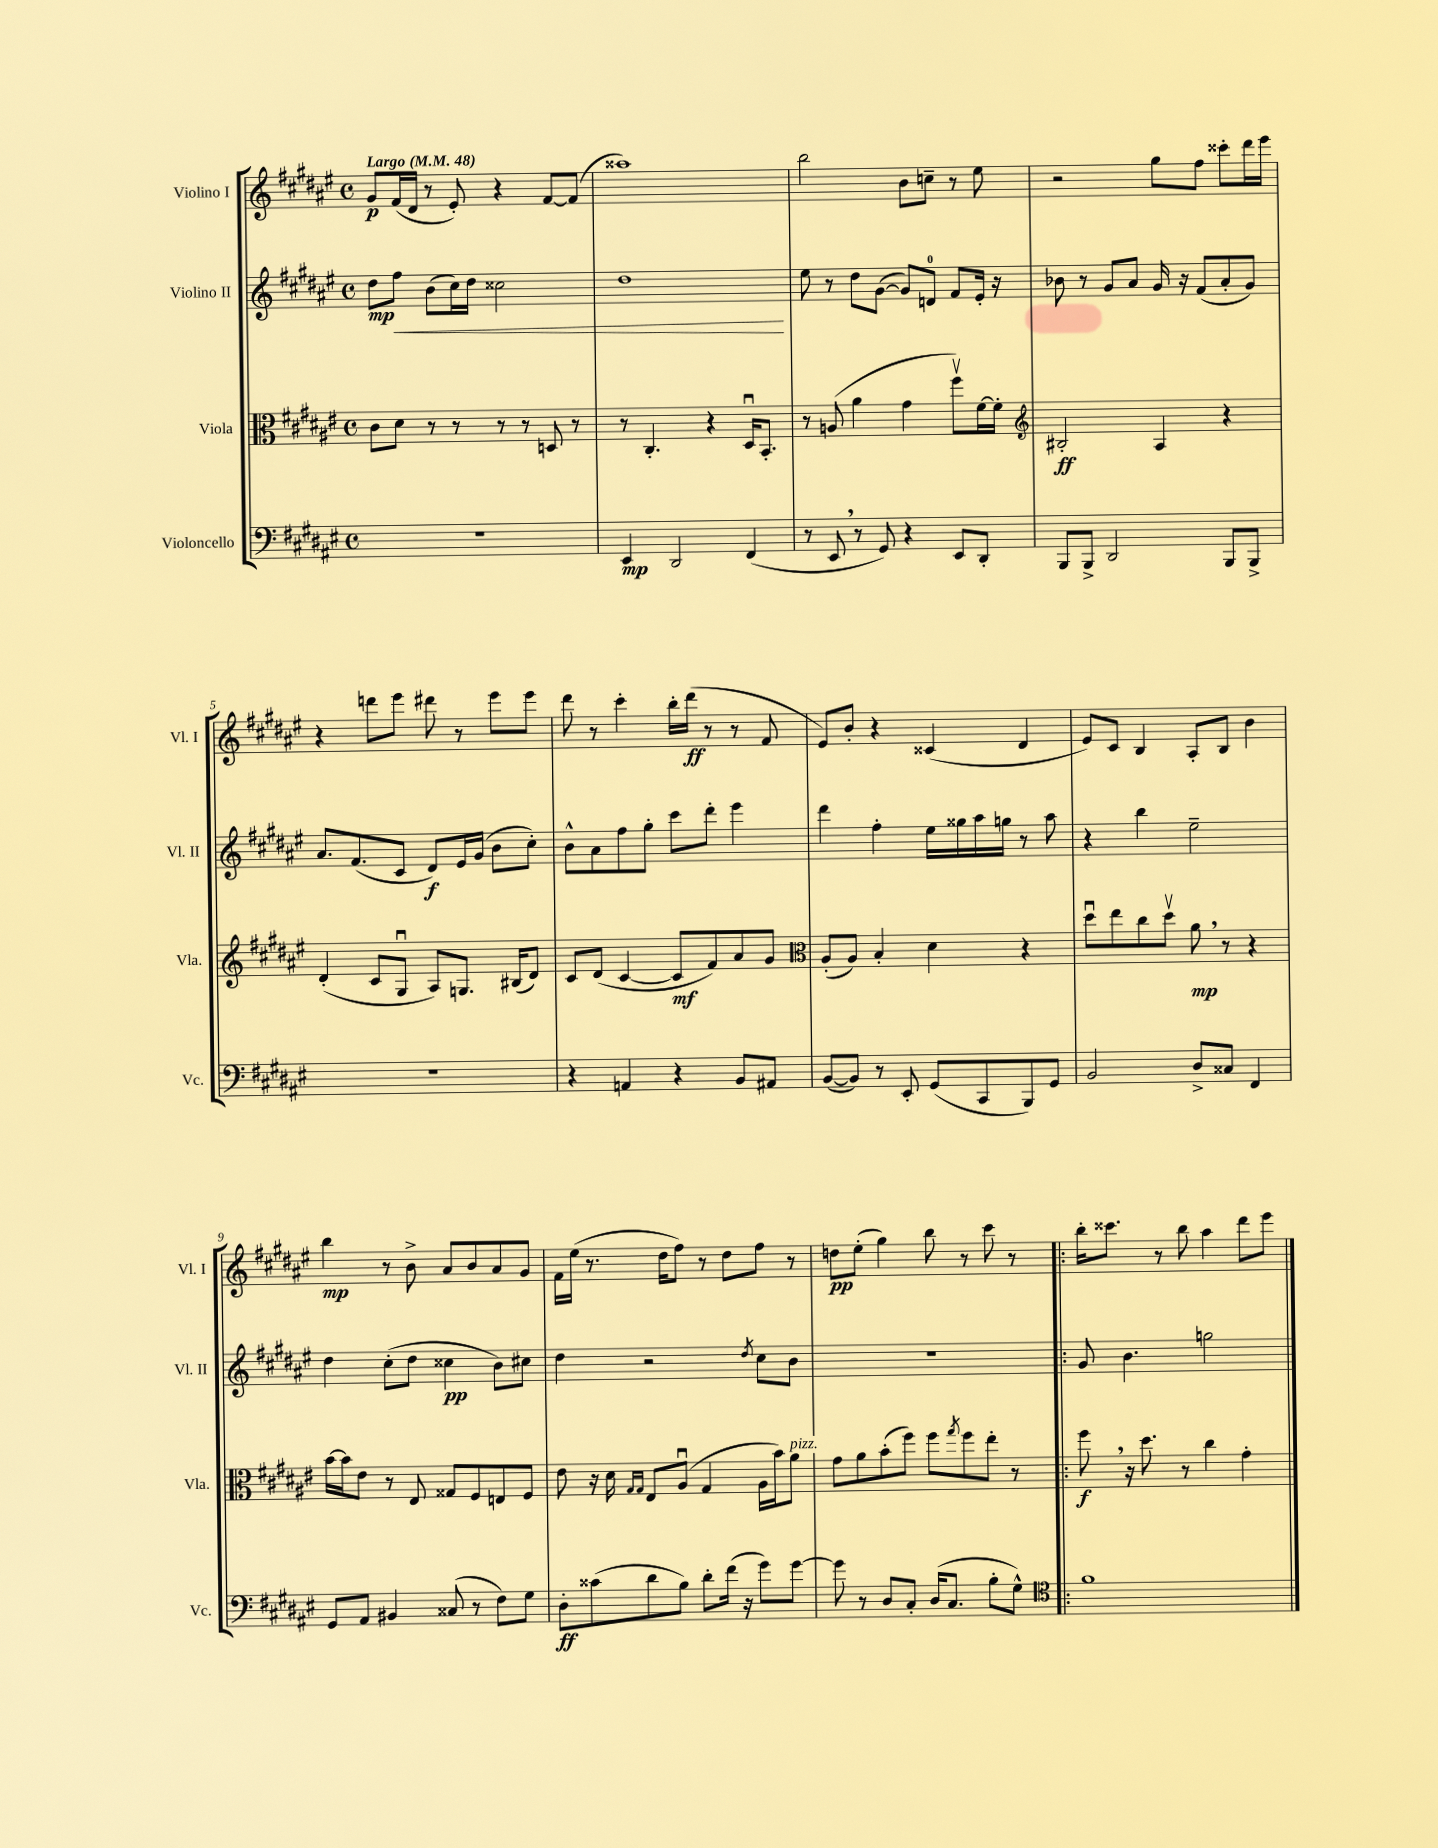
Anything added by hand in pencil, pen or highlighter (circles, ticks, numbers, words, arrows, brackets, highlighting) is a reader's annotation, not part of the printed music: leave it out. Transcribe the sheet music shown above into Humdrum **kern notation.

**kern	**kern	**kern	**kern
*staff4	*staff3	*staff2	*staff1
*clefF4	*clefC3	*clefG2	*clefG2
*k[f#c#g#d#a#e#]	*k[f#c#g#d#a#e#]	*k[f#c#g#d#a#e#]	*k[f#c#g#d#a#e#]
*M4/4	*M4/4	*M4/4	*M4/4
*met(c)	*met(c)	*met(c)	*met(c)
*MM48	*MM48	*MM48	*MM48
1r	8c#	8dd#	8g#
.	8d#	8ff#	(16f#
.	.	.	16d#
.	8r	(8b	8r
.	8r	16cc#)	8e#')
.	.	16dd#	.
.	8r	2cc##	4r
.	8r	.	.
.	8D	.	[8f#
.	8r	.	(8f#]
=	=	=	=
4EE#	8r	1dd#	1aa##)
.	4.C#'	.	.
2DD#	.	.	.
.	4r	.	.
(4FF#	16D#u	.	.
.	8.BB'	.	.
=	=	=	=
8r	8r	8ee#	2bb
8EE#	(8A	8r	.
8r	4a#	8dd#	.
8GG#)	.	([8g#	.
4r	4g#	8g#])	8b
.	.	8d	8cc~
8EE#	8ff#v)	8f#	8r
8DD#'	[16f#	16e#'	8ee#
.	16f#']	16r	.
=	=	=	=
*	*clefG2	*	*
8BBB	2B#'	8b-	2r
8BBB^	.	8r	.
2DD#	.	8g#	.
.	.	8a#	.
.	4A#	16g#	8gg#
.	.	16r	.
.	.	(8f#	8ff#
8BBB	4r	8a#'	8ccc##'
8BBB^	.	8g#)	16ddd#
.	.	.	16eee#
=	=	=	=
1r	(4d#'	8.a#	4r
.	.	(8.f#	.
.	8c#	.	8ddd
.	8G#u	8c#	8eee#
.	8A#)	8d#)	8ddd#
.	8.G	16e#	8r
.	.	(16g#	.
.	.	8b	8eee#
.	(16B#	.	.
.	8d#)	8cc#')	8eee#
=	=	=	=
4r	8c#	8b^^	8ddd#
.	(8d#	8a#	8r
4AA	[4c#	8ff#	4ccc#'
.	.	8gg#'	.
4r	8c#]	8ccc#	16bb'
.	.	.	(16ddd#
.	8f#)	8ddd#'	8r
8BB	8a#	4eee#	8r
8AA#	8g#	.	8f#
=	=	=	=
*	*clefC3	*	*
([8BB	(8A#'	4ddd#	8e#)
8BB])	8A#)	.	8b'
8r	4B'	4ff#'	4r
8EE#'	.	.	.
(8GG#	4d#	16ee#	(4c##
.	.	16gg##	.
8CC#	.	16aa#	.
.	.	16gg	.
8BBB)	4r	8r	4d#
8GG#	.	8aa#	.
=	=	=	=
2BB	8dd#u	4r	8e#)
.	8ee#	.	8c#
.	8cc#	4bb	4B
.	8dd#v	.	.
8D#^	8a#	2ee#~	8A#'
8C##	8r	.	8B
4FF#	4r	.	4b
=	=	=	=
8GG#	[16b	4dd#	4bb
.	16b]	.	.
8AA#	8e#	.	.
4BB#	8r	(8cc#'	8r
.	8E#	8dd#	8b^
(8C##	8G##	4cc##	8a#
8r	8F#	.	8b
8F#)	8E	8b)	8a#
8G#	8F#	8cc#	8g#
=	=	=	=
8D#'	8e#	4dd#	16f#
.	.	.	(16ee#
(8c##	16r	.	8.r
.	16d#	.	.
.	16qqG#	.	.
.	16qqG#	.	.
8d#	8E#	2r	.
.	.	.	16dd#
8B)	(8A#u	.	8ff#)
8d#'	4G#	.	8r
(16f#	.	.	8dd#
16r	.	.	.
.	.	8qdd#	.
8g#)	16A#	8cc#	8ff#
.	16b)	.	.
[8g#	8a#	8b	8r
=	=	=	=
8g#]	8g#	1r	8dd
8r	8a#	.	(8ee#'
8D#	(8b'	.	4gg#)
8C#'	8ff#)	.	.
(16D#	8ff#	.	8bb
8.C#	.	.	.
.	8qgg#	.	.
.	8ff#	.	8r
8B'	8ee#'	.	8ccc#
8G#^^)	8r	.	8r
=!|:	=!|:	=!|:	=!|:
*clefC4	*	*	*
1f#	8ff#	8g#	16bb'
.	.	.	8.ccc##
.	16r	4.b	.
.	8.dd#	.	.
.	.	.	8r
.	8r	.	8bb
.	4cc#	2gg	4aa#
.	4g#'	.	8ddd#
.	.	.	8eee#
==	==	==	==
*-	*-	*-	*-
